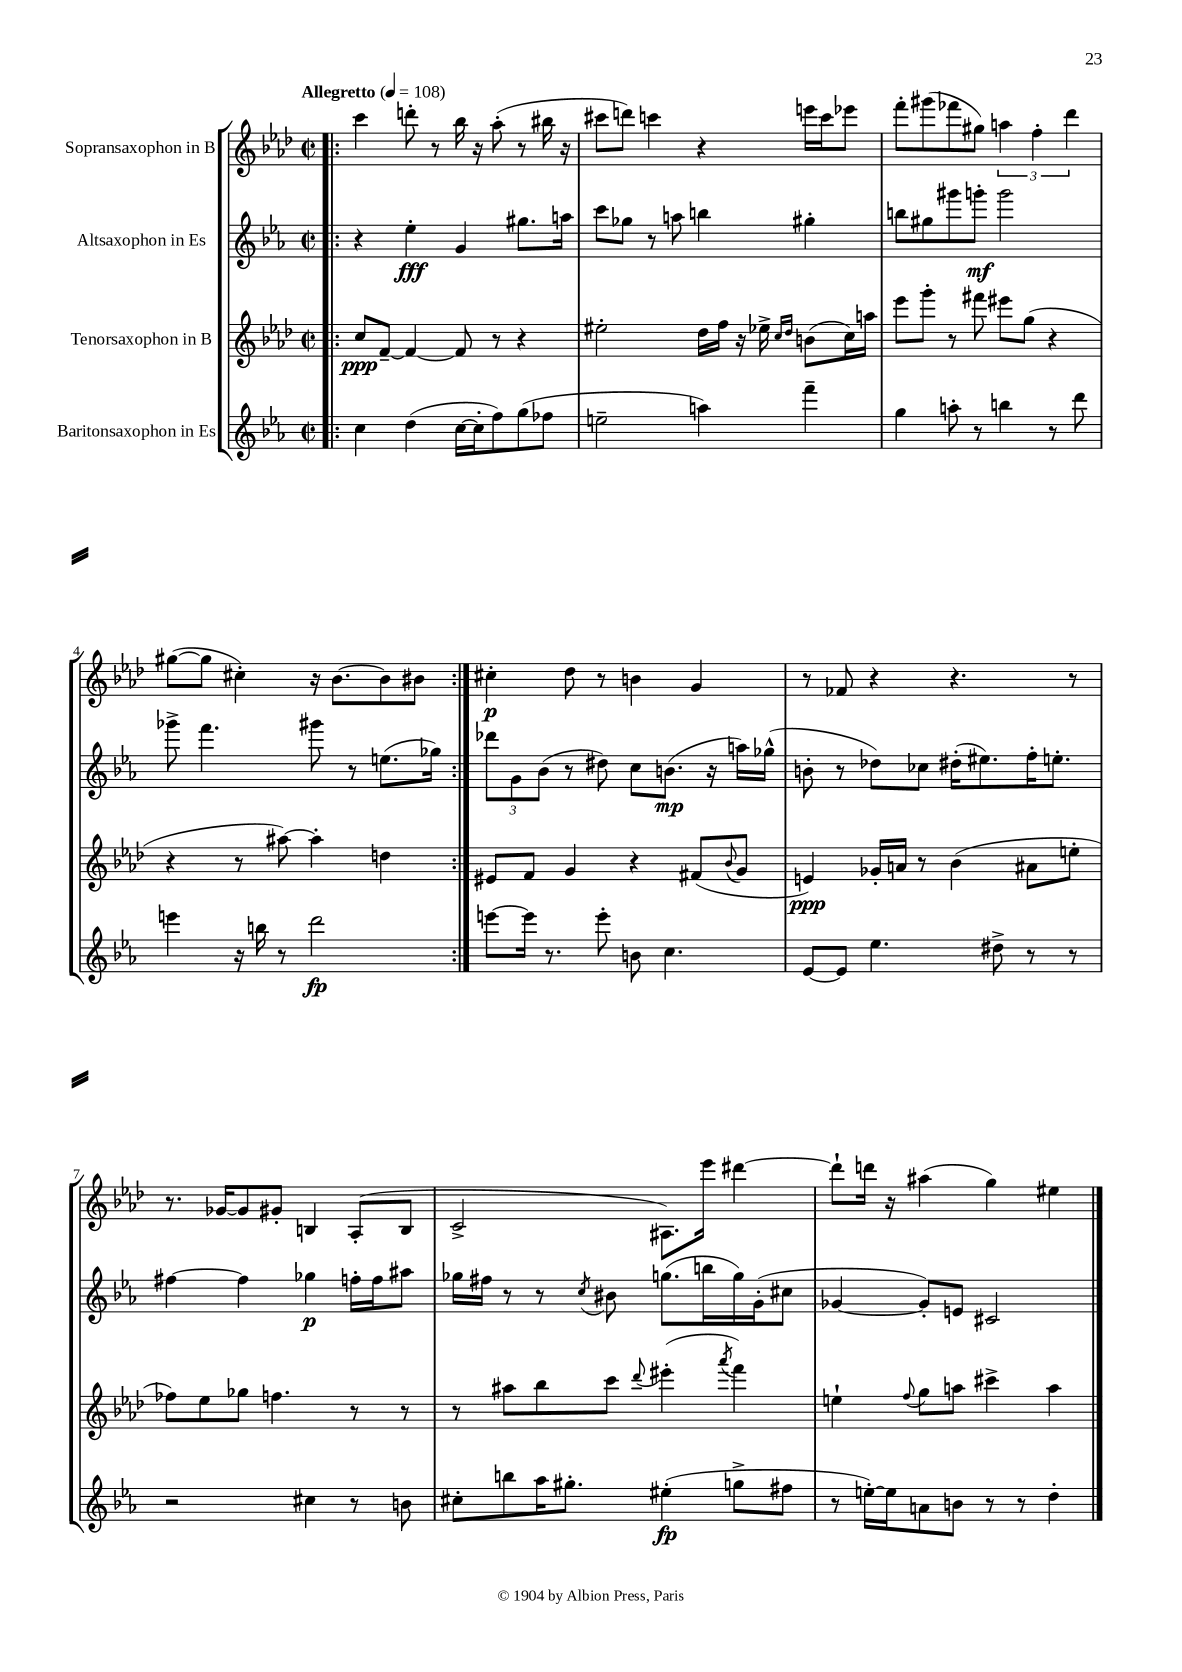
<<
\new StaffGroup <<
\new Staff = "s0" \with { instrumentName = "Sopransaxophon in B" } {
    \clef treble \key aes \major \defaultTimeSignature \time 2/2 \tempo "Allegretto" 4 = 108
    \repeat volta 2 { \bar ".|:" c'''4 d'''8-. r8 bes''16 r16 aes''8-.( r8 bis''16 r16 |
    cis'''8 d'''8) c'''4 r4 e'''16 c'''16 ees'''8 |
    f'''8-. gis'''8( fes'''8 gis''8) \tuplet 3/2 { a''4 f''4-. des'''4 } |
    gis''8~( gis''8 cis''4-.) r16 bes'8.~ bes'8 bis'8 | }
    cis''4-.\p des''8 r8 b'4 g'4 |
    r8 fes'8 r4 r4. r8 |
    r8. ges'16~ ges'8 gis'8-. b4 aes8-.( b8 |
    c'2-> ais8.) ees'''16 dis'''4~ |
    dis'''8-! d'''16 r16 ais''4( g''4) eis''4 \bar "|." |
}
\new Staff = "s1" \with { instrumentName = "Altsaxophon in Es" } {
    \clef treble \key ees \major \defaultTimeSignature \time 2/2
    \repeat volta 2 { \bar ".|:" r4 ees''4-.\fff g'4 gis''8. a''16 |
    c'''8 ges''8 r8 a''8 b''4 gis''4-. |
    b''8 gis''8 gis'''8 g'''8-.\mf g'''2 |
    ges'''8-> f'''4. gis'''8 r8 e''8.( ges''16) | }
    \tuplet 3/2 { des'''8 g'8 bes'8( } r8 dis''8) c''8 b'8.\mp( r16 a''16) ges''16-^( |
    b'8-. r8 des''8) ces''8 dis''16-.( eis''8.) f''16-. e''8.-. |
    fis''4~ fis''4 ges''4\p f''16-. f''16 ais''8 |
    ges''16 fis''16 r8 r8 \acciaccatura { c''8 } bis'8 g''8.( b''16 g''16) g'16-.( cis''8 |
    ges'4~ ges'8-.) e'8 cis'2 \bar "|." |
}
\new Staff = "s2" \with { instrumentName = "Tenorsaxophon in B" } {
    \clef treble \key aes \major \defaultTimeSignature \time 2/2
    \repeat volta 2 { \bar ".|:" c''8\ppp f'8~-- f'4~ f'8 r8 r4 |
    eis''2-. des''16 f''16 r16 ees''16-> \grace { c''16 des''16 } b'8( c''16) a''16 |
    ees'''8 g'''8-. r8 fis'''8 eis'''8 g''8( r4 |
    r4 r8 ais''8~) ais''4-. d''4 | }
    eis'8 f'8 g'4 r4 fis'8( \appoggiatura { bes'8 } g'8 |
    e'4\ppp) ges'16-. a'16 r8 bes'4( ais'8 e''8-. |
    fes''8) ees''8 ges''8 f''4. r8 r8 |
    r8 ais''8 bes''8 c'''8 \appoggiatura { des'''8 } eis'''4-.( \acciaccatura { aes'''8 } f'''4) |
    e''4-! \appoggiatura { f''8 } g''8 a''8 cis'''4-> a''4 \bar "|." |
}
\new Staff = "s3" \with { instrumentName = "Baritonsaxophon in Es" } {
    \clef treble \key ees \major \defaultTimeSignature \time 2/2
    \repeat volta 2 { \bar ".|:" c''4 d''4( c''16~ c''16-. f''8) g''8( fes''8 |
    e''2-- a''4) f'''4-- |
    g''4 a''8-. r8 b''4 r8 d'''8 |
    e'''4 r16 b''16 r8 d'''2\fp | }
    e'''8~ e'''16 r8. e'''8-. b'8 c''4. |
    ees'8~ ees'8 ees''4. dis''8-> r8 r8 |
    r2 cis''4 r8 b'8 |
    cis''8-. b''8 aes''16 gis''8.-. eis''4-.\fp( g''8-> fis''8 |
    r8 e''16~-.) e''16 a'8 b'8 r8 r8 d''4-. \bar "|." |
}
>>
>>
